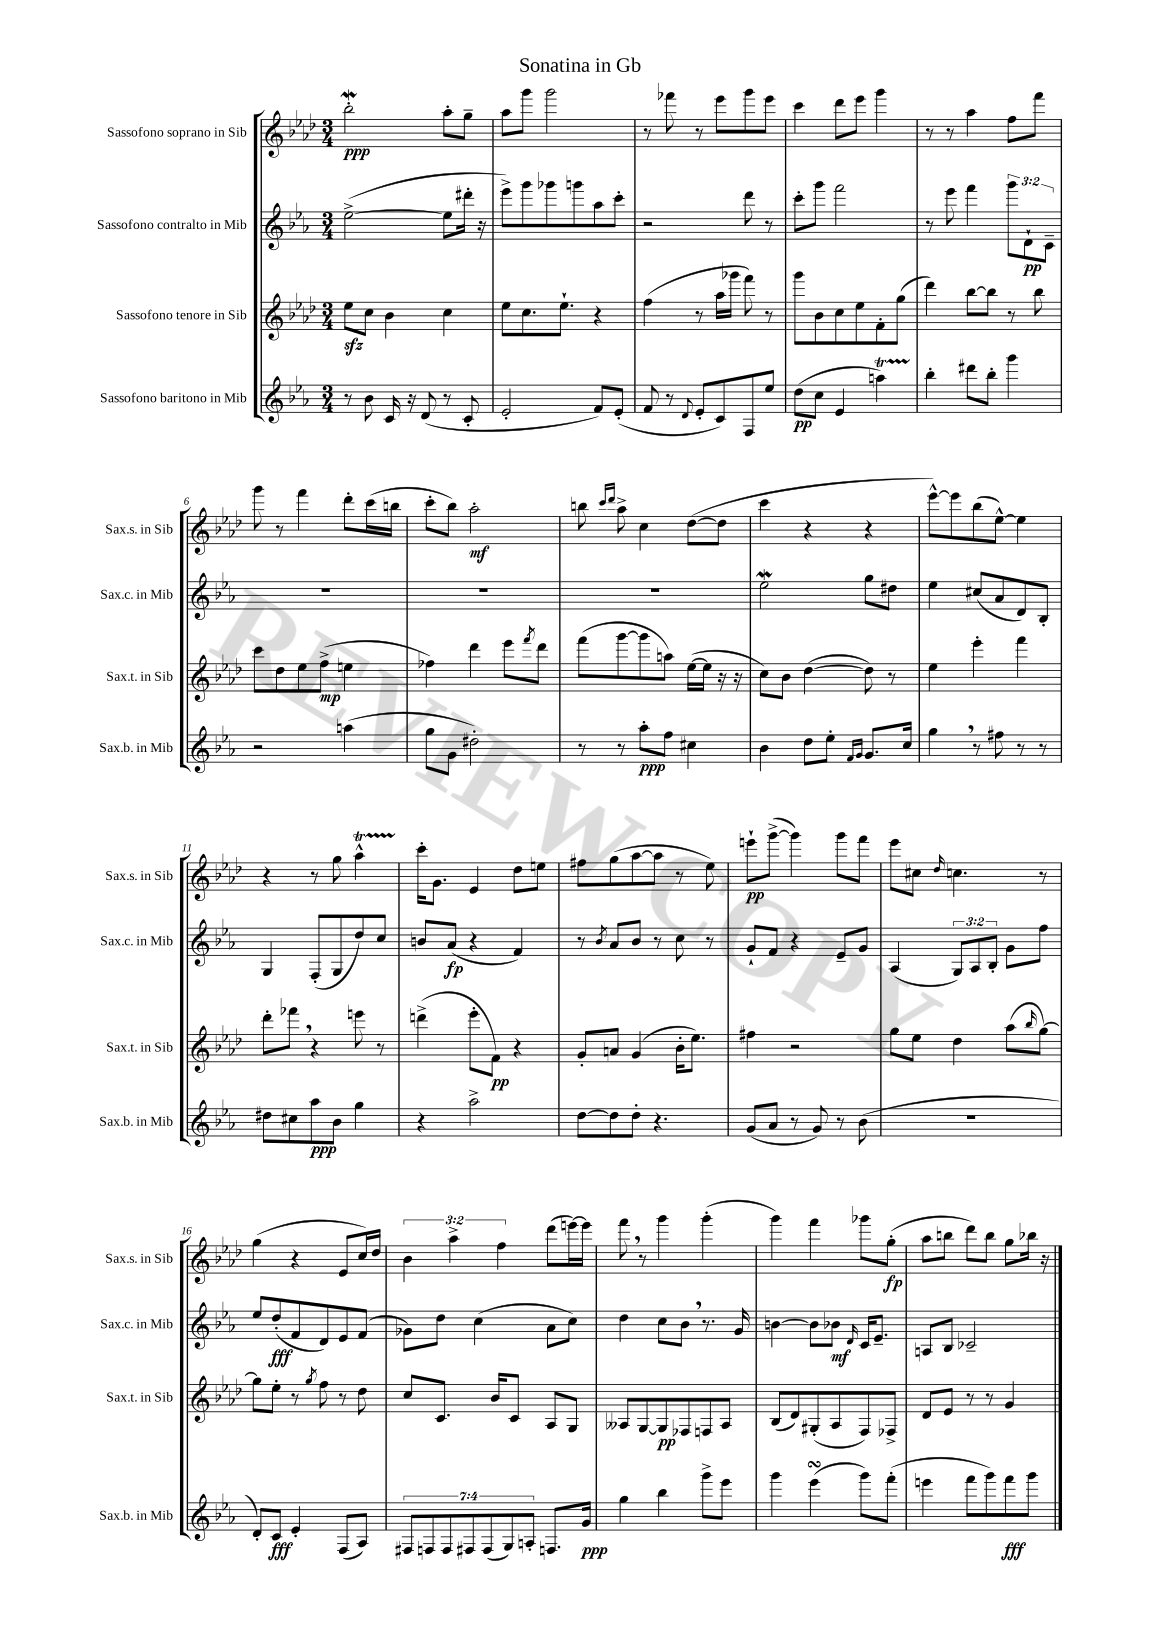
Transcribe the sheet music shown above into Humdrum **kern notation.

**kern	**dynam	**kern	**dynam	**kern	**dynam	**kern	**dynam
*part4	*part4	*part3	*part3	*part2	*part2	*part1	*part1
*staff4	*staff4	*staff3	*staff3	*staff2	*staff2	*staff1	*staff1
*I"Sassofono baritono in Mib	*	*I"Sassofono tenore in Sib	*	*I"Sassofono contralto in Mib	*	*I"Sassofono soprano in Sib	*
*I'Sax.b. in Mib	*	*I'Sax.t. in Sib	*	*I'Sax.c. in Mib	*	*I'Sax.s. in Sib	*
*clefG2	*	*clefG2	*	*clefG2	*	*clefG2	*
*k[b-e-a-]	*	*k[b-e-a-d-]	*	*k[b-e-a-]	*	*k[b-e-a-d-]	*
*M3/4	*	*M3/4	*	*M3/4	*	*M3/4	*
=1	=1	=1	=1	=1	=1	=1	=1
8r	.	8ee-zz\L	.	([2ee-^\	.	2bb-W'\	ppp
8b-\	.	8cc\J	.	.	.	.	.
16c/	.	4b-\	.	.	.	.	.
16r	.	.	.	.	.	.	.
(8d/	.	.	.	.	.	.	.
8r	.	4cc\	.	8ee-\L]	.	8aa-'\L	.
8c'/	.	.	.	16ddd#X'\Jk	.	8gg~\J	.
.	.	.	.	16r	.	.	.
=2	=2	=2	=2	=2	=2	=2	=2
2e-'/	.	8ee-\L	.	8eee-^\L)	.	8aa-\L	.
.	.	8.cc\	.	8ggg\	.	8ggg\J	.
.	.	.	.	8ggg-X\	.	2ggg\	.
.	.	8.ee-`\J	.	.	.	.	.
.	.	.	.	8gggn\	.	.	.
8f/L)	.	4r	.	8aa-\	.	.	.
(8e-'/J	.	.	.	8ccc'\J	.	.	.
=3	=3	=3	=3	=3	=3	=3	=3
8f/	.	(4ff\	.	2r	.	8r	.
8r	.	.	.	.	.	8fff-X\	.
8qqd/	.	.	.	.	.	.	.
8e-'/L	.	8r	.	.	.	8r	.
8c/)	.	16aa-\LL	.	.	.	8eee-\L	.
.	.	16ggg-X\JJ	.	.	.	.	.
8F/	.	8fff\)	.	8ddd\	.	8ggg\	.
8ee-/J	.	8r	.	8r	.	8eee-\J	.
=4	=4	=4	=4	=4	=4	=4	=4
(8dd\L	pp	8ggg\L	.	8ccc'\L	.	4ccc\	.
8cc\J	.	8b-\	.	8ggg\J	.	.	.
4e-/	.	8cc\	.	2fff\	.	8ddd-\L	.
.	.	8ee-\	.	.	.	8eee-\J	.
4aant\)	.	8f'\	.	.	.	4ggg\	.
.	.	(8gg\J	.	.	.	.	.
=5	=5	=5	=5	=5	=5	=5	=5
4bb-'\	.	4ddd-\)	.	8r	.	8r	.
.	.	.	.	8eee-\	.	8r	.
8ddd#X\L	.	[8bb-\L	.	4fff\	.	4aa-\	.
8bb-'\J	.	8bb-\J]	.	.	.	.	.
4ggg\	.	8r	.	12ggg\L	.	8ff\L	.
.	.	.	.	12d`\	pp	.	.
.	.	8bb-\	.	.	.	8fff\J	.
.	.	.	.	12c~\J	.	.	.
!!LO:LB:g=z
=6	=6	=6	=6	=6	=6	=6	=6
2r	.	8ccc\L	.	2.r	.	8ggg\	.
.	.	8dd-\	.	.	.	8r	.
.	.	8ee-\	.	.	.	4fff\	.
.	.	(8ff^\J	mp	.	.	.	.
(4aan\	.	4een\	.	.	.	8ddd-'\L	.
.	.	.	.	.	.	(16ccc\L	.
.	.	.	.	.	.	16bbn\JJ	.
=7	=7	=7	=7	=7	=7	=7	=7
8gg\L	.	4ff-X\)	.	2.r	.	8ccc'\L	.
8g\J	.	.	.	.	.	8bb-\J)	.
2dd#X'\)	.	4ddd-\	.	.	.	2aa-'\	mf
.	.	8eee-\L	.	.	.	.	.
.	.	8qfff/	.	.	.	.	.
.	.	8ddd-\J	.	.	.	.	.
=8	=8	=8	=8	=8	=8	=8	=8
8r	.	(8fff\L	.	2.r	.	8bbn\	.
.	.	.	.	.	.	16qqccc/LL	.
.	.	.	.	.	.	16qqddd-/JJ	.
8r	.	[8ggg\	.	.	.	8aa-^\	.
8aa-'\L	ppp	8ggg\]	.	.	.	4cc\	.
8ff\J	.	8aan\J)	.	.	.	.	.
4cc#X\	.	([16ee-\LL	.	.	.	([8dd-\L	.
.	.	16ee-\JJ]	.	.	.	.	.
.	.	16r	.	.	.	8dd-\J]	.
.	.	16r	.	.	.	.	.
=9	=9	=9	=9	=9	=9	=9	=9
4b-\	.	8cc\L)	.	2ee-w\	.	4ccc\	.
.	.	8b-\J	.	.	.	.	.
8dd\L	.	([4dd-\	.	.	.	4r	.
8ee-'\J	.	.	.	.	.	.	.
16qqf/LL	.	.	.	.	.	.	.
16qqg/JJ	.	.	.	.	.	.	.
8.g/L	.	8dd-\])	.	8gg\L	.	4r	.
.	.	8r	.	8dd#X\J	.	.	.
16cc/Jk	.	.	.	.	.	.	.
=10	=10	=10	=10	=10	=10	=10	=10
4gg,\	.	4ee-\	.	4ee-\	.	[8eee-^^\L)	.
.	.	.	.	.	.	8eee-\]	.
8r	.	4eee-'\	.	(8cc#X/L	.	(8bb-\	.
8ff#X\	.	.	.	8a-/	.	[8ee-^^\J)	.
8r	.	4fff\	.	8d/)	.	4ee-\]	.
8r	.	.	.	8B-'/J	.	.	.
!!LO:LB:g=z
=11	=11	=11	=11	=11	=11	=11	=11
8dd#X\L	.	8ddd-'\L	.	4G/	.	4r	.
8cc#X\	.	8fff-X,\J	.	.	.	.	.
8aa-\	ppp	4r	.	(8F'/L	.	8r	.
8b-\J	.	.	.	8G/	.	8gg\	.
4gg\	.	8eeen\	.	8dd/)	.	4aa-T^^\	.
.	.	8r	.	8cc/J	.	.	.
=12	=12	=12	=12	=12	=12	=12	=12
4r	.	(4dddn^\	.	8bn/L	.	16ccc'\KL	.
.	.	.	.	.	.	8.g\J	.
.	.	.	.	(8a-/J	fp	.	.
2aa-^\	.	8eee-'\L	.	4r	.	4e-/	.
.	.	8f\J)	pp	.	.	.	.
.	.	4r	.	4f/)	.	8dd-\L	.
.	.	.	.	.	.	8een\J	.
=13	=13	=13	=13	=13	=13	=13	=13
[8dd\L	.	8g'/L	.	8r	.	8ff#X\L	.
.	.	.	.	8qb-/	.	.	.
8dd\]	.	8an/J	.	8a-/L	.	(8gg\	.
8dd'\J	.	(4g/	.	8b-/J	.	[8aa-\	.
4.r	.	.	.	8r	.	8aa-\J]	.
.	.	16b-'\KL	.	8cc\	.	8r	.
.	.	8.ee-\J)	.	.	.	.	.
.	.	.	.	8r	.	8ee-\)	.
=14	=14	=14	=14	=14	=14	=14	=14
(8g/L	.	4ff#X\	.	8g`/L	.	8eeen`\L	pp
8a-/J	.	.	.	8f/J	.	([8ggg^\J	.
8r	.	2r	.	4r	.	4ggg\])	.
8g/)	.	.	.	.	.	.	.
8r	.	.	.	8e-~/L	.	8ggg\L	.
(8b-\	.	.	.	8g/J	.	8fff\J	.
=15	=15	=15	=15	=15	=15	=15	=15
2.r	.	8gg\L	.	(4A-/	.	8eee-\L	.
.	.	8ee-\J	.	.	.	8cc#X\J	.
.	.	.	.	.	.	16qqdd-/	.
.	.	4dd-\	.	12G/L)	.	4.ccn\	.
.	.	.	.	12A-/	.	.	.
.	.	.	.	12B-'/J	.	.	.
.	.	(8aa-\L	.	8g\L	.	.	.
.	.	16qqbb-/	.	.	.	.	.
.	.	[8gg\J)	.	8ff\J	.	8r	.
!!LO:LB:g=z
=16	=16	=16	=16	=16	=16	=16	=16
8d'/L)	.	8gg\L]	.	8ee-/L	.	(4gg\	.
8c/J	fff	8ee-'\J	.	(8dd'/	fff	.	.
4e-'/	.	8r	.	8f/	.	4r	.
.	.	8qgg/	.	.	.	.	.
.	.	8ff\	.	8d/)	.	.	.
(8F/L	.	8r	.	8e-/	.	8e-/L	.
8A-/J)	.	8dd-\	.	(8f/J	.	16cc/L)	.
.	.	.	.	.	.	16dd-/JJ	.
=17	=17	=17	=17	=17	=17	=17	=17
14F#X/L	.	8cc/L	.	8g-X\L)	.	6b-\	.
14Fn/	.	.	.	.	.	.	.
.	.	8.c/J	.	8dd\J	.	.	.
14F/	.	.	.	.	.	.	.
.	.	.	.	.	.	6aa-^\	.
14F#X/	.	.	.	.	.	.	.
.	.	.	.	(4cc\	.	.	.
(14F#/	.	.	.	.	.	.	.
.	.	16b-/KL	.	.	.	.	.
.	.	.	.	.	.	6ff\	.
14G/)	.	.	.	.	.	.	.
.	.	8c/J	.	.	.	.	.
14An'/J	.	.	.	.	.	.	.
8.Fn/L	.	8A-/L	.	8a-\L	.	(8ddd-\L	.
.	.	8G/J	.	8cc\J)	.	[16eeen\L)	.
16g/Jk	ppp	.	.	.	.	16eee\JJ]	.
=18	=18	=18	=18	=18	=18	=18	=18
4gg\	.	8A--X/L	.	4dd\	.	8fff,\	.
.	.	[8G/	.	.	.	8r	.
4bb-\	.	8G/]	pp	8cc\L	.	4ggg\	.
.	.	8F-X/	.	8b-,\J	.	.	.
8ggg^\L	.	8Fn/	.	8.r	.	(4ggg'\	.
8eee-\J	.	8A--/J	.	.	.	.	.
.	.	.	.	16g/	.	.	.
=19	=19	=19	=19	=19	=19	=19	=19
4ggg\	.	(8B-/L	.	[4bn\	.	4ggg\)	.
.	.	8d-/)	.	.	.	.	.
(4eee-sSSs\	.	(8G#X'/	.	8b\L]	.	4fff\	.
.	.	8A-/	.	8b-X\J	mf	.	.
.	.	.	.	16qqd/	.	.	.
8ggg\L)	.	8F/)	.	16c/KL	.	8ggg-X\L	.
.	.	.	.	8.e-~/J	.	.	.
(8fff'\J	.	8F-X^/J	.	.	.	(8gg'\J	fp
=20	=20	=20	=20	=20	=20	=20	=20
4eeen\	.	8d-/L	.	8An/L	.	8aa-\L	.
.	.	8e-/J	.	8B-/J	.	8bbn\J	.
8fff\L	.	8r	.	2c-X~/	.	8ddd-\L)	.
8ggg\)	.	8r	.	.	.	8bb\J	.
8fff\	fff	4g/	.	.	.	8gg\L	.
8ggg\J	.	.	.	.	.	16bb-X\Jk	.
.	.	.	.	.	.	16r	.
==	==	==	==	==	==	==	==
*-	*-	*-	*-	*-	*-	*-	*-
